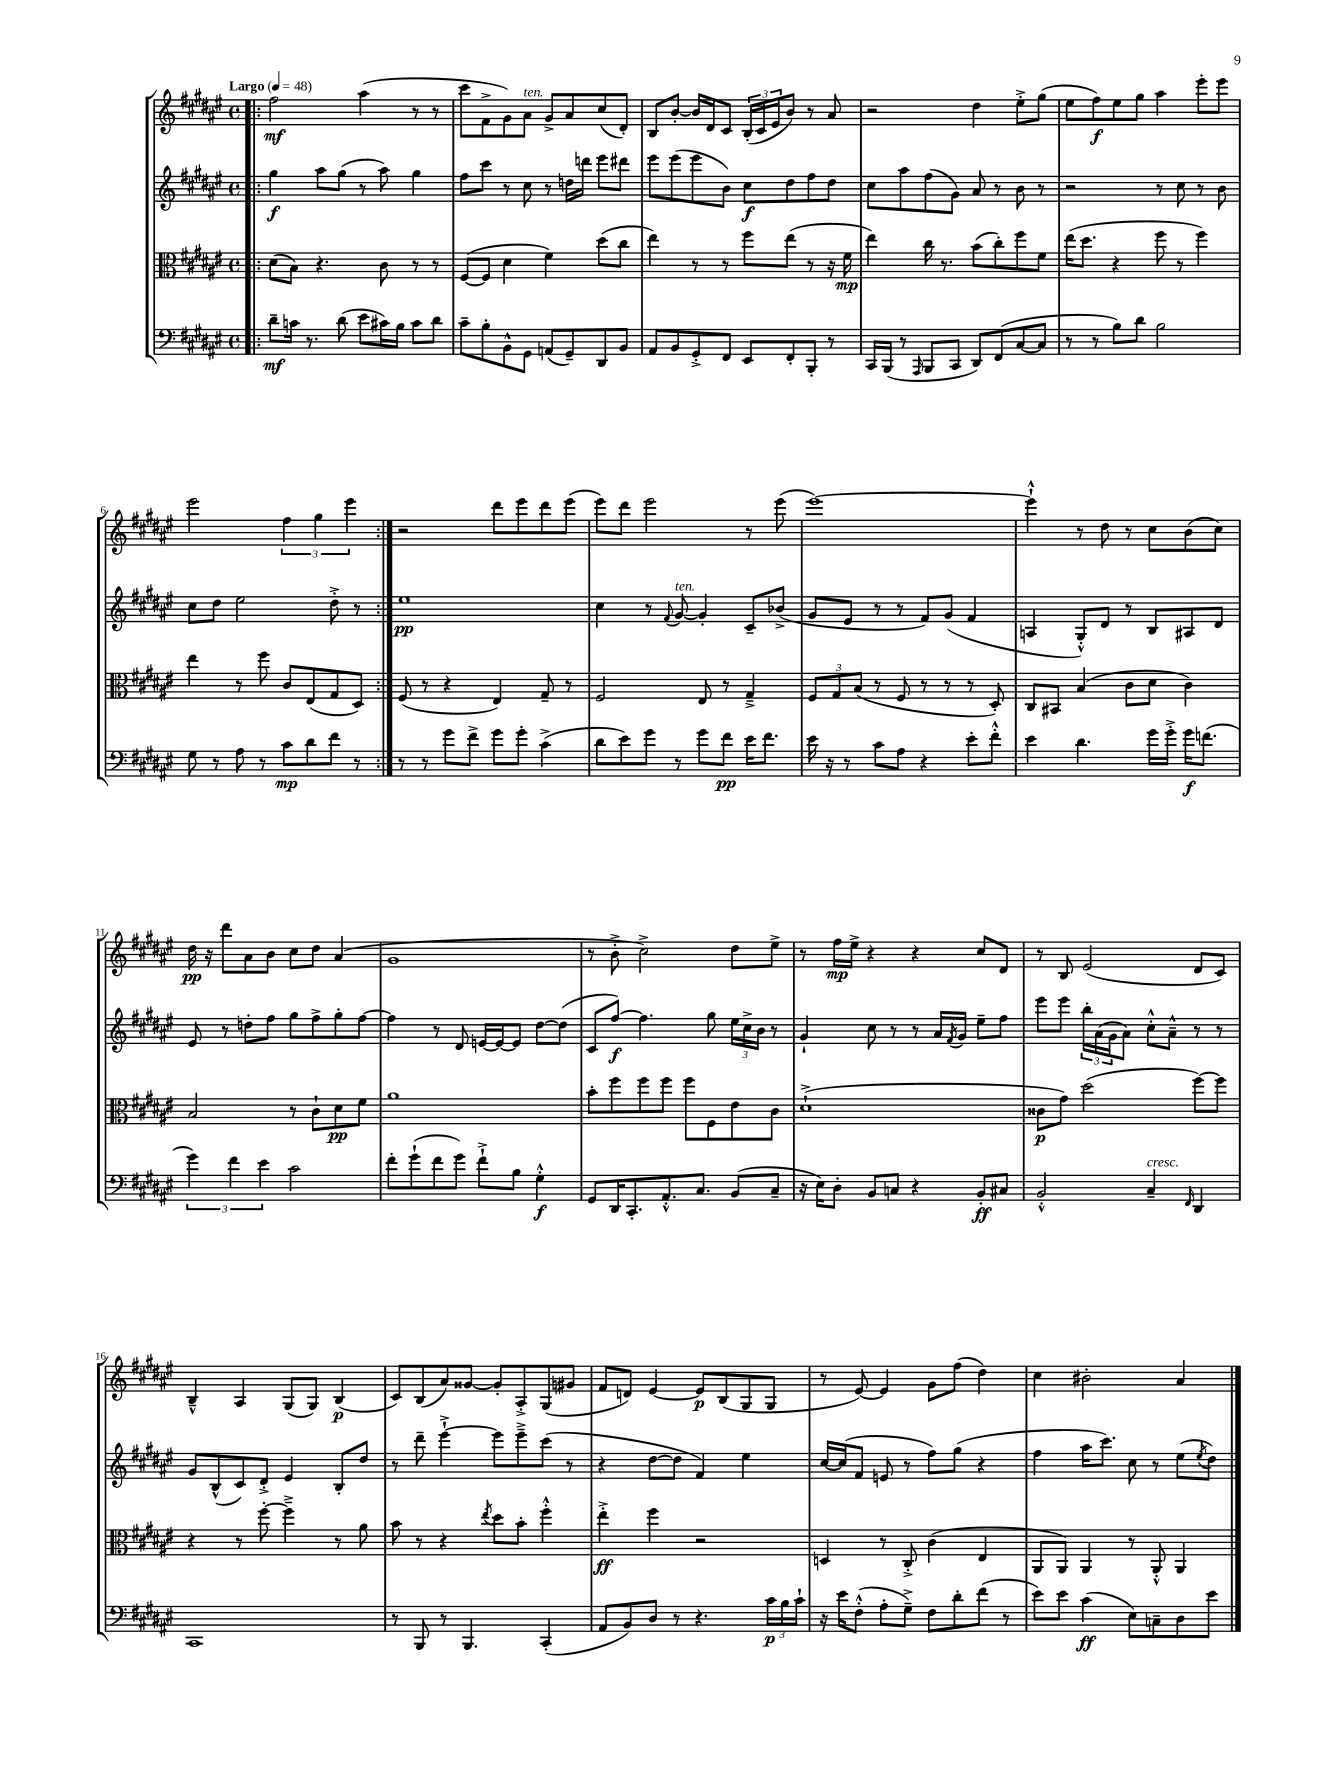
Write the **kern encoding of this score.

**kern	**dynam	**kern	**dynam	**kern	**dynam	**kern	**dynam
*part4	*part4	*part3	*part3	*part2	*part2	*part1	*part1
*staff4	*staff4	*staff3	*staff3	*staff2	*staff2	*staff1	*staff1
*clefF4	*	*clefC3	*	*clefG2	*	*clefG2	*
*k[f#c#g#d#a#e#]	*	*k[f#c#g#d#a#e#]	*	*k[f#c#g#d#a#e#]	*	*k[f#c#g#d#a#e#]	*
*M4/4	*	*M4/4	*	*M4/4	*	*M4/4	*
*met(c)	*	*met(c)	*	*met(c)	*	*met(c)	*
*MM48	*	*MM48	*	*MM48	*	*MM48	*
=1!|:	=1!|:	=1!|:	=1!|:	=1!|:	=1!|:	=1!|:	=1!|:
!	!	!	!	!	!	!LO:TX:a:B:t=Largo	!
8d#~\L	mf	(8d#\L	.	4gg#\	f	2ff#\	mf
16cn\Jk	.	8B\J)	.	.	.	.	.
8.r	.	.	.	.	.	.	.
.	.	4.r	.	8aa#\L	.	.	.
(8d#\	.	.	.	(8gg#\J	.	.	.
8e#\L	.	.	.	8r	.	(4aa#\	.
16c#X\L)	.	8c#\	.	8aa#\)	.	.	.
16B\JJ	.	.	.	.	.	.	.
8c#\L	.	8r	.	4gg#\	.	8r	.
8d#\J	.	8r	.	.	.	8r	.
=2	=2	=2	=2	=2	=2	=2	=2
8c#~\L	.	([8F#/L	.	8ff#\L	.	8ccc#\L	.
8B'\	.	8F#/J]	.	8ccc#\J	.	8f#^\	.
8BB^^\	.	4d#\	.	8r	.	8g#\)	.
!	!	!	!	!	!	!LO:TX:a:i:t=ten.	!
8GG#\J	.	.	.	8cc#\	.	8a#\J	.
(8AAn/L	.	4f#\)	.	8r	.	8g#^/L	.
8GG#~/)	.	.	.	16ddn\LL	.	8a#/	.
.	.	.	.	16dddn\JJ	.	.	.
8DD#/	.	(8dd#\L	.	8eee#\L	.	(8cc#/	.
8BB/J	.	8cc#\J	.	8ddd#X\J	.	8d#'/J)	.
=3	=3	=3	=3	=3	=3	=3	=3
8AA#/L	.	4ee#\)	.	8eee#\L	.	8B/L	.
8BB/	.	.	.	(8eee#\	.	[8b'/J	.
8GG#'^/	.	8r	.	8eee#\	.	16b/LL]	.
.	.	.	.	.	.	16d#/J	.
8FF#/J	.	8r	.	8b\J)	.	8c#/J	.
8EE#/L	.	8ff#\L	.	8cc#\L	f	(24B'/LL	.
.	.	.	.	.	.	24c#/	.
.	.	.	.	.	.	24e#/J	.
8FF#'/	.	(8ee#\J	.	8dd#\	.	8b/J)	.
8BBB'/J	.	8r	.	8ff#\	.	8r	.
8r	.	16r	.	8dd#\J	.	8a#/	.
.	.	16f#\	mp	.	.	.	.
=4	=4	=4	=4	=4	=4	=4	=4
16CC#/LL	.	4ee#\)	.	8cc#\L	.	2r	.
(16BBB/JJ	.	.	.	.	.	.	.
8r	.	.	.	8aa#\	.	.	.
16qqAAA#/	.	.	.	.	.	.	.
8BBB/L	.	16cc#\	.	(8ff#\	.	.	.
.	.	8.r	.	.	.	.	.
8CC#/J	.	.	.	8g#\J)	.	.	.
8DD#/L)	.	(8b\L	.	8a#/	.	4dd#\	.
(8FF#/	.	8cc#'\)	.	8r	.	.	.
[8C#/	.	8ff#\	.	8b\	.	8ee#'^\L	.
8C#/J]	.	8f#\J	.	8r	.	(8gg#\J	.
=5	=5	=5	=5	=5	=5	=5	=5
8r	.	(16ee#\KL	.	2r	.	8ee#\L	.
.	.	8.dd#\J	.	.	.	.	.
8r	.	.	.	.	.	8ff#\)	f
8B\L)	.	4r	.	.	.	8ee#\	.
8d#\J	.	.	.	.	.	8gg#\J	.
2B\	.	8ff#\	.	8r	.	4aa#\	.
.	.	8r	.	8cc#\	.	.	.
.	.	4ff#\)	.	8r	.	8eee#'\L	.
.	.	.	.	8b\	.	8eee#\J	.
!!LO:LB:g=z
=6	=6	=6	=6	=6	=6	=6	=6
8G#\	.	4ee#\	.	8cc#\L	.	2eee#\	.
8r	.	.	.	8dd#\J	.	.	.
8A#\	.	8r	.	2ee#\	.	.	.
8r	.	8ff#\	.	.	.	.	.
8c#\L	mp	8c#/L	.	.	.	6ff#\	.
8d#\	.	(8E#/	.	.	.	.	.
.	.	.	.	.	.	6gg#\	.
8f#\J	.	8G#/	.	8dd#'^\	.	.	.
.	.	.	.	.	.	6eee#\	.
8r	.	8D#/J)	.	8r	.	.	.
=7:|!	=7:|!	=7:|!	=7:|!	=7:|!	=7:|!	=7:|!	=7:|!
8r	.	(8F#/	.	1ee#	pp	2r	.
8r	.	8r	.	.	.	.	.
8g#\L	.	4r	.	.	.	.	.
8f#^\J	.	.	.	.	.	.	.
8g#\L	.	4E#/)	.	.	.	8ddd#\L	.
8g#'\J	.	.	.	.	.	8eee#\	.
(4c#^\	.	8G#~/	.	.	.	8ddd#\	.
.	.	8r	.	.	.	(8eee#\J	.
=8	=8	=8	=8	=8	=8	=8	=8
8d#\L	.	2F#/	.	4cc#\	.	8eee#\L)	.
8e#\)	.	.	.	.	.	8ddd#\J	.
8g#\J	.	.	.	8r	.	2eee#\	.
.	.	.	.	8qqf#/	.	.	.
!	!	!	!	!LO:TX:a:i:t=ten.	!	!	!
8r	.	.	.	[8g#/	.	.	.
8g#\L	.	8E#/	.	4g#'/]	.	.	.
8f#\J	pp	8r	.	.	.	.	.
16e#\KL	.	4G#~^/	.	8c#~/L	.	8r	.
8.f#\J	.	.	.	.	.	.	.
.	.	.	.	(8b-X^/J	.	(8eee#\	.
=9	=9	=9	=9	=9	=9	=9	=9
16e#\	.	12F#/L	.	8g#/L	.	[1eee#)	.
16r	.	.	.	.	.	.	.
.	.	12G#/	.	.	.	.	.
8r	.	.	.	8e#/J	.	.	.
.	.	(12B/J	.	.	.	.	.
8c#\L	.	8r	.	8r	.	.	.
8A#\J	.	8F#/	.	8r	.	.	.
4r	.	8r	.	8f#/L)	.	.	.
.	.	8r	.	(8g#/J	.	.	.
8e#'\L	.	8r	.	4f#/	.	.	.
8f#'^^\J	.	8D#'/)	.	.	.	.	.
=10	=10	=10	=10	=10	=10	=10	=10
4e#\	.	8C#/L	.	4An/	.	4eee#`^^\]	.
.	.	8BB#X/J	.	.	.	.	.
4.d#\	.	(4B/	.	8G#'^^/L)	.	8r	.
.	.	.	.	8d#/J	.	8dd#\	.
.	.	8c#\L	.	8r	.	8r	.
16g#\LL	.	8d#\J	.	8B/L	.	8cc#\L	.
16g#'^\JJ	.	.	.	.	.	.	.
16g#\KL	f	4c#\)	.	8A#X/	.	(8b\	.
(8.fn\J	.	.	.	.	.	.	.
.	.	.	.	8d#/J	.	8cc#\J)	.
!!LO:LB:g=z
=11	=11	=11	=11	=11	=11	=11	=11
6g#\)	.	2B/	.	8e#/	.	16dd#\	pp
.	.	.	.	.	.	16r	.
.	.	.	.	8r	.	8ddd#\L	.
6f#\	.	.	.	.	.	.	.
.	.	.	.	8ddn'\L	.	8a#\	.
6e#\	.	.	.	.	.	.	.
.	.	.	.	8ff#\J	.	8b\J	.
2c#\	.	8r	.	8gg#\L	.	8cc#\L	.
.	.	8c#`\L	.	8ff#^\	.	8dd#\J	.
.	.	8d#\	pp	8gg#'\	.	(4a#/	.
.	.	8f#\J	.	[8ff#\J	.	.	.
=12	=12	=12	=12	=12	=12	=12	=12
8f#'\L	.	1a#	.	4ff#\]	.	1g#	.
(8g#`\	.	.	.	.	.	.	.
8f#\	.	.	.	8r	.	.	.
8g#\J)	.	.	.	8d#/	.	.	.
8f#`^\L	.	.	.	[16en/LL	.	.	.
.	.	.	.	16e/J_	.	.	.
8B\J	.	.	.	8e/J]	.	.	.
4G#'^^\	f	.	.	[8dd#\L	.	.	.
.	.	.	.	(8dd#\J]	.	.	.
=13	=13	=13	=13	=13	=13	=13	=13
8GG#/L	.	8b'\L	.	8c#/L	.	8r	.
16DD#/K	.	8ff#\	.	[8ff#/J)	f	8b'^\	.
8.CC#'/	.	.	.	.	.	.	.
.	.	8ff#\	.	4.ff#\]	.	2cc#^\)	.
8.AA#'^^/	.	8ff#\J	.	.	.	.	.
.	.	8ff#\L	.	.	.	.	.
8.C#/J	.	.	.	.	.	.	.
.	.	8F#\	.	8gg#\	.	.	.
(8BB/L	.	8e#\	.	24ee#\LL	.	8dd#\L	.
.	.	.	.	24cc#^\	.	.	.
.	.	.	.	24b\JJ	.	.	.
8C#~/J	.	8c#\J	.	8r	.	8ee#^\J	.
=14	=14	=14	=14	=14	=14	=14	=14
16r	.	(1d#`^	.	4g#`/	.	8r	.
16E#\KL)	.	.	.	.	.	.	.
8D#'\J	.	.	.	.	.	16ff#\LL	mp
.	.	.	.	.	.	16ee#^\JJ	.
8BB/L	.	.	.	8cc#\	.	4r	.
8Cn/J	.	.	.	8r	.	.	.
4r	.	.	.	8r	.	4r	.
.	.	.	.	16a#/LL	.	.	.
.	.	.	.	8qf#/	.	.	.
.	.	.	.	16g#/JJ	.	.	.
8BB'/L	ff	.	.	8ee#~\L	.	8cc#/L	.
8C#X/J	.	.	.	8ff#\J	.	8d#/J	.
=15	=15	=15	=15	=15	=15	=15	=15
2BB'^^/	.	8c##X\L	p	8eee#\L	.	8r	.
.	.	8g#\J)	.	8eee#\J	.	8B/	.
.	.	(2dd#\	.	24bb'\LL	.	(2e#/	.
.	.	.	.	(24a#\	.	.	.
.	.	.	.	24g#\J	.	.	.
.	.	.	.	8a#\J)	.	.	.
!LO:TX:a:i:t=cresc.	!	!	!	!	!	!	!
4C#~/	.	.	.	8cc#'^^\L	.	.	.
.	.	.	.	8a#~^^\J	.	.	.
16qqFF#/	.	.	.	.	.	.	.
4DD#/	.	[8ff#\L)	.	8r	.	8d#/L	.
.	.	8ff#\J]	.	8r	.	8c#/J)	.
!!LO:LB:g=z
=16	=16	=16	=16	=16	=16	=16	=16
1CC#	.	4r	.	8g#/L	.	4B~^^/	.
.	.	.	.	(8B^^/	.	.	.
.	.	8r	.	8c#/)	.	4A#/	.
.	.	[8ff#'\	.	8d#'^/J	.	.	.
.	.	4ff#~^\]	.	4e#/	.	(8G#/L	.
.	.	.	.	.	.	8G#/J)	.
.	.	8r	.	8B'/L	.	(4B/	p
.	.	8a#\	.	8dd#/J	.	.	.
=17	=17	=17	=17	=17	=17	=17	=17
8r	.	8b\	.	8r	.	8c#/L)	.
8BBB/	.	8r	.	8ddd#~\	.	(8B/	.
8r	.	4r	.	[4eee#`^\	.	8a#/)	.
4.BBB/	.	.	.	.	.	[8g##X/J	.
.	.	8qee#/	.	.	.	.	.
.	.	8dd#\L	.	8eee#\L]	.	8g##'/L]	.
.	.	8b'\J	.	8eee#~^\	.	8A#'^/	.
(4CC#'/	.	4ff#'^^\	.	(8ccc#\J	.	(8G#/	.
.	.	.	.	8r	.	8g#X/J	.
=18	=18	=18	=18	=18	=18	=18	=18
8AA#/L	.	4ee#'^\	ff	4r	.	8f#/L	.
8BB/)	.	.	.	.	.	8dn/J)	.
8D#/J	.	4ff#\	.	[8dd#\L	.	[4e#/	.
8r	.	.	.	8dd#\J]	.	.	.
4.r	.	2r	.	4f#/)	.	8e#/L]	p
.	.	.	.	.	.	(8B/	.
.	.	.	.	4ee#\	.	8G#/	.
24c#\LL	p	.	.	.	.	8G#/J	.
24B\	.	.	.	.	.	.	.
24c#`\JJ	.	.	.	.	.	.	.
=19	=19	=19	=19	=19	=19	=19	=19
16r	.	4Dn/	.	[16cc#/LL	.	8r	.
16e#\KL	.	.	.	(16cc#/J]	.	.	.
(8F#'^^\J	.	.	.	8f#/J	.	[8e#/)	.
8A#'\L	.	8r	.	8en/	.	4e#/]	.
8G#~^\J)	.	8C#'^/	.	8r	.	.	.
8F#\L	.	(4c#\	.	8ff#\L)	.	8g#\L	.
8d#'\	.	.	.	(8gg#\J	.	(8ff#\J	.
(8f#\J	.	4E#/	.	4r	.	4dd#\)	.
8r	.	.	.	.	.	.	.
=20	=20	=20	=20	=20	=20	=20	=20
8e#\L)	.	8AA#/L	.	4ff#\	.	4cc#\	.
8e#\J	.	8AA#/J)	.	.	.	.	.
(4c#\	ff	4AA#/	.	16aa#\KL	.	2b#X'\	.
.	.	.	.	8.ccc#\J)	.	.	.
8E#\L)	.	8r	.	8cc#\	.	.	.
8Cn~\	.	8AA#'^^/	.	8r	.	.	.
8D#\	.	4AA#/	.	(8ee#\L	.	4a#/	.
.	.	.	.	8qee#/	.	.	.
8e#\J	.	.	.	8dd#\J)	.	.	.
==	==	==	==	==	==	==	==
*-	*-	*-	*-	*-	*-	*-	*-
